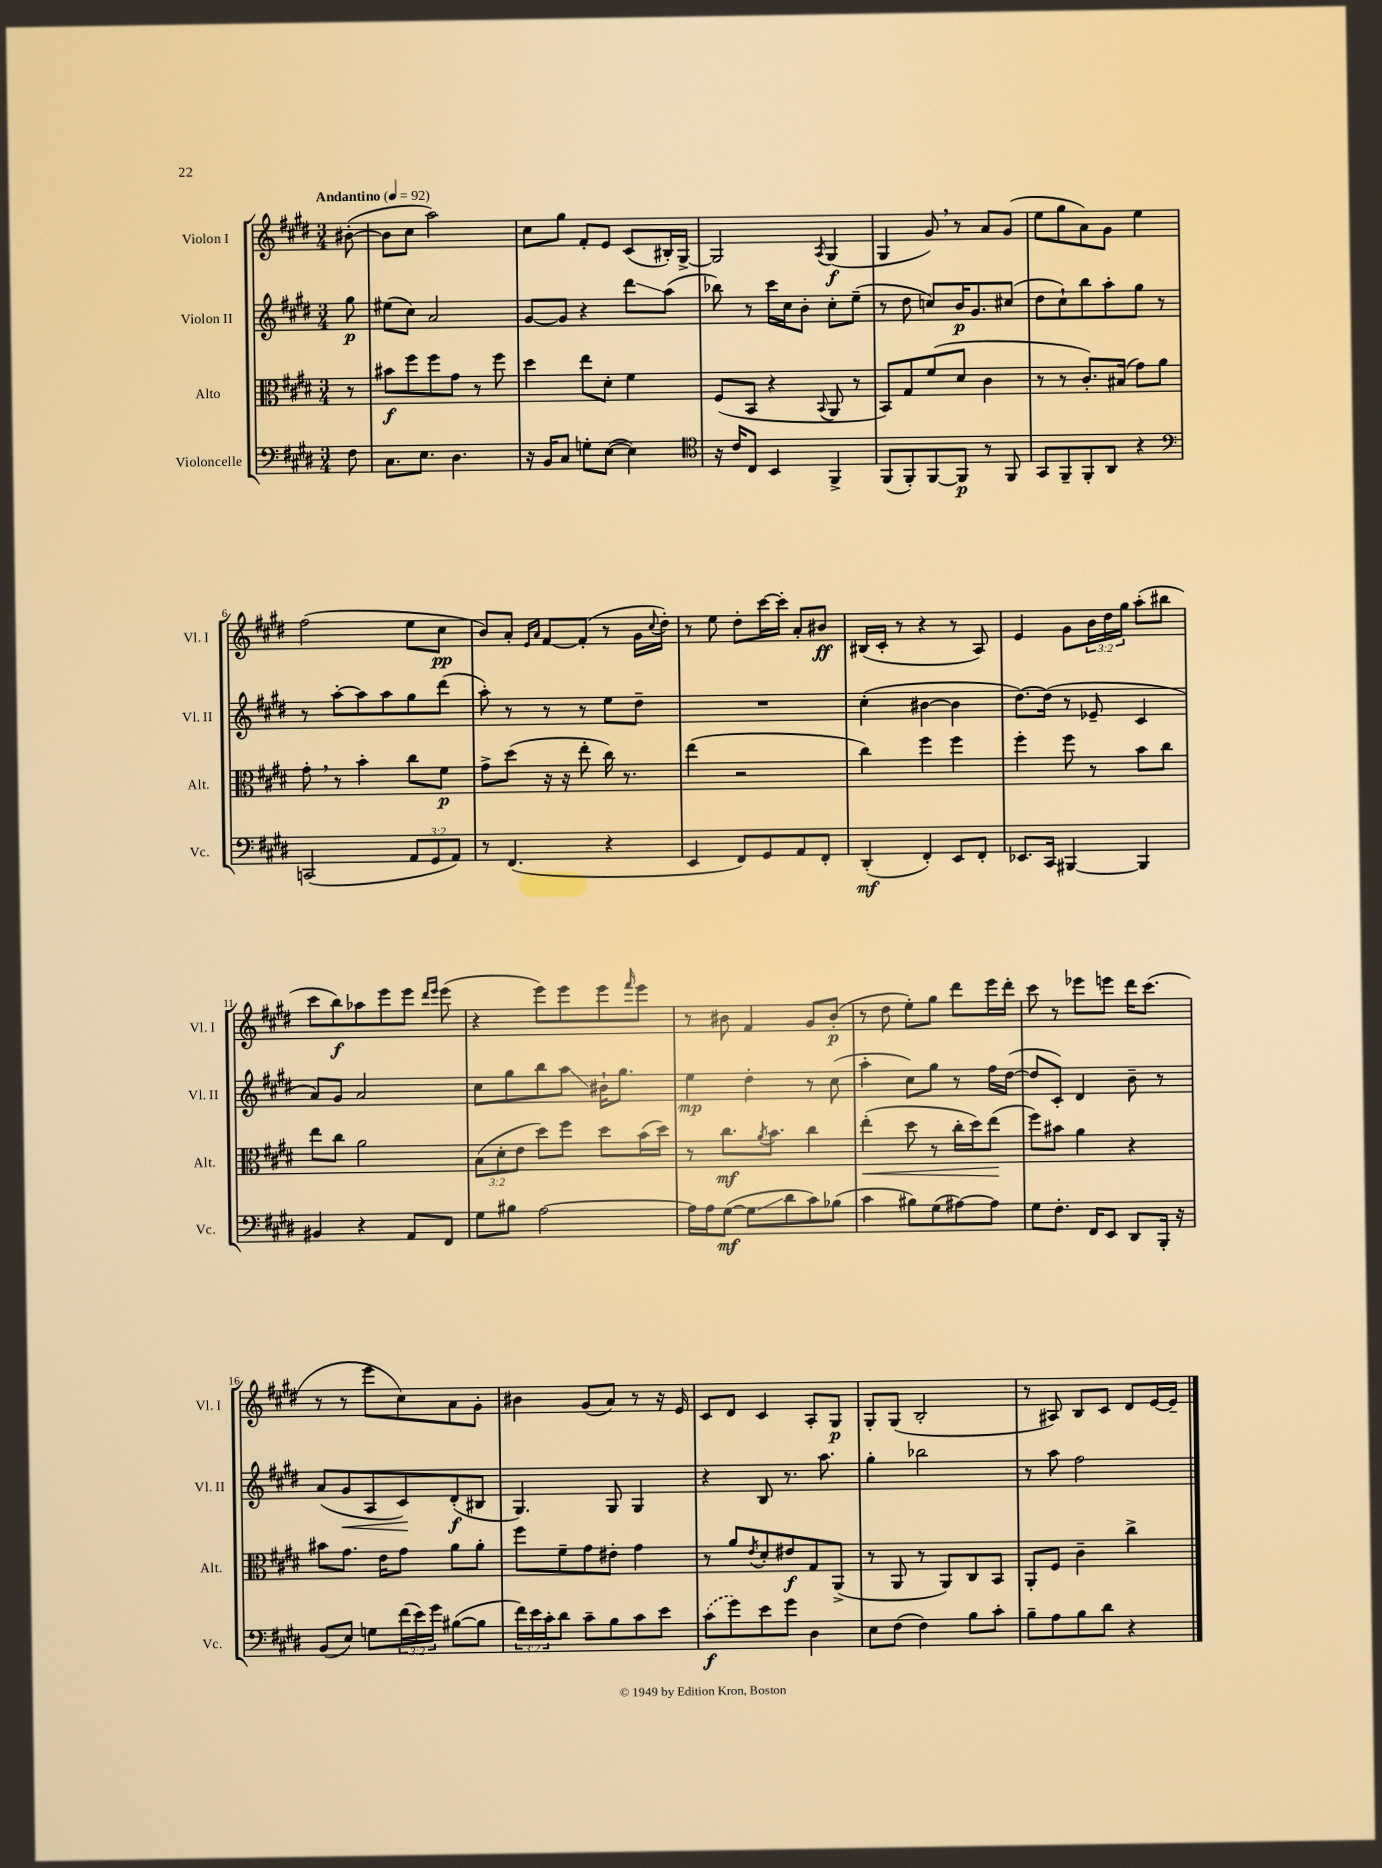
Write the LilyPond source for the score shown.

<<
\new StaffGroup <<
\new Staff = "s0" \with { instrumentName = "Violon I" shortInstrumentName = "Vl. I" } {
    \clef treble \key e \major \numericTimeSignature \time 3/4 \override Staff.TupletNumber.text = #tuplet-number::calc-fraction-text \partial 8 \tempo "Andantino" 4 = 92
    bis'8~-.( |
    bis'8 cis''8 a''2) |
    cis''8 gis''8 fis'8-. e'8 cis'8( bis16-.) gis16~-> |
    gis2 \acciaccatura { a8 } gis4\f( |
    gis4 gis'8) \breathe r8 a'8 gis'8( |
    e''8 gis''8 a'8) gis'8 e''4 |
    fis''2( e''8 cis''8\pp |
    b'8) a'8-. \grace { e'16 a'16 } fis'8~ fis'8-.( r8 gis'16 \appoggiatura { cis''8 } dis''16-.) |
    r8 e''8 dis''8-. cis'''16~ cis'''16-. a'8-. bis'8\ff |
    bis16( cis'16-. r8 r4 r8 a8) |
    e'4 gis'8 \tuplet 3/2 { b'16 dis''16 gis''16 } a''8-.( bis''8 |
    cis'''8 b''8\f) aes''8 e'''8 e'''8 \grace { dis'''16 e'''16 } e'''8( |
    r4 e'''8) e'''8 e'''8 \grace { fis'''16 } e'''8 |
    r8 bis'8 fis'4 gis'8 bis'8-.\p( |
    r8 dis''8 e''8-.) gis''8 dis'''8 e'''16 dis'''16-. |
    cis'''8 r8 ees'''8 e'''8 dis'''16 cis'''8.( |
    r8 r8 e'''8 cis''8) a'8 gis'8-. |
    bis'4 gis'8( a'8) r8 r16 e'16 |
    cis'8 dis'8 cis'4 a8-. gis8\p |
    gis8-. gis8( b2-. |
    r8 ais8) b8 cis'8 dis'8 e'16~ e'16-- \bar "|." |
}
\new Staff = "s1" \with { instrumentName = "Violon II" shortInstrumentName = "Vl. II" } {
    \clef treble \key e \major \numericTimeSignature \time 3/4 \partial 8
    gis''8\p |
    eis''8( cis''8) a'2 |
    gis'8~ gis'8 r4 dis'''8\glissando a''8( |
    bes''8) r8 cis'''16 cis''16 b'8-. cis''8-. e''8--( |
    r8 dis''8 c''8) b'16\p gis'8. cis''8( |
    dis''8 cis''8-!) b''8 a''8-. gis''8 r8 |
    r8 a''8~-. a''8 a''8 gis''8 dis'''8( |
    a''8-.) r8 r8 r8 e''8 dis''8-- |
    R2. |
    cis''4-.( bis'4~ bis'4 |
    dis''8.~) dis''16( r8 ees'8-- cis'4 |
    a'8) gis'8 a'2 |
    cis''8 gis''8 b''8 a''8\glissando bis'16-! gis''8. |
    e''4\mp dis''4-. r8 cis''8( |
    a''4-. cis''8) gis''8 r8 fis''16 dis''16~( |
    dis''8 cis'8-.) dis'4 b'8-- r8 |
    a'8( gis'8\< a8 cis'8\!) dis'8-.\f( bis8 |
    gis4.) gis8 gis4 |
    r4 b8 r8. a''8. |
    gis''4-. bes''2 |
    r8 a''8 fis''2 \bar "|." |
}
\new Staff = "s2" \with { instrumentName = "Alto" shortInstrumentName = "Alt." } {
    \clef alto \key e \major \numericTimeSignature \time 3/4 \override Staff.TupletNumber.text = #tuplet-number::calc-fraction-text \partial 8
    r8 |
    bis'8\f fis''8 fis''8 gis'8 r8 fis''8 |
    dis''4 e''8 dis'8-. fis'4 |
    fis8( b,8 r4 \appoggiatura { b,8 } a,8 r8 |
    b,8) gis8 fis'8( dis'8 cis'4 |
    r8 r8 cis'8.-.) bis16( gis'8) a'8 |
    gis'8-. \breathe r8 b'4-. cis''8 fis'8\p |
    gis'8-> dis''8( r16 r16 e''8-. cis''16) r8. |
    e''4( r2 |
    cis''4) fis''4 fis''4 |
    fis''4-. fis''8 r8 b'8 cis''8 |
    e''8 cis''8 a'2 |
    \tuplet 3/2 { b8( dis'8-. e'8 } dis''8) fis''8 dis''8 b'16( dis''16) |
    r8 cis''8.\mf \acciaccatura { a'8 } b'8. cis''4 |
    e''4-.\<( dis''8 r8 cis''16-. dis''16) e''8\!( |
    fis''8) bis'8 a'4 r4 |
    bis'8 gis'8. e'16 gis'8 a'8 a'8-. |
    fis''8 fis'8-- gis'8 eis'8-. gis'4 |
    r8 a'8 \acciaccatura { e'8 } dis'8-. eis'8\f gis8 a,8->( |
    r8 a,8 r8 a,8) cis8 b,8 |
    a,8-. fis8 cis'4-- cis''4-> \bar "|." |
}
\new Staff = "s3" \with { instrumentName = "Violoncelle" shortInstrumentName = "Vc." } {
    \clef bass \key e \major \numericTimeSignature \time 3/4 \override Staff.TupletNumber.text = #tuplet-number::calc-fraction-text \partial 8
    fis8 |
    cis8. e8. dis4. |
    r16 b,16 cis8 g8-. e8~( e4) |
    \clef tenor r16 cis'16 cis8 b,4 fis,4-> |
    fis,8( fis,8-.) fis,8~ fis,8\p r8 fis,8 |
    gis,8 fis,8-- fis,8-. a,8 r4 |
    \clef bass c,2( \tuplet 3/2 { a,8 gis,8 a,8) } |
    r8 fis,4.( r4 |
    e,4 fis,8) gis,8 a,8 fis,8-. |
    dis,4-.\mf( fis,4-.) e,8 fis,8-. |
    ees,8. cis,16 bis,,4~ bis,,4 |
    bis,4 r4 a,8 fis,8 |
    gis8 bis8 a2~ |
    a16 a16 gis8~\mf( gis8\glissando dis'8 cis'8) bes8( |
    cis'4 bis8) gis8( ais8~) ais8 |
    gis8 fis8.-. fis,16 e,8 dis,8 b,,16-. r16 |
    b,8( e8) g8 \tuplet 3/2 { fis'16( e'16) gis'16 } bis8~( bis8 |
    \tuplet 3/2 { fis'16) e'16 cis'16-. } dis'8 cis'8-- b8 cis'8 e'8 |
    \once \slurDashed cis'8\f( gis'8) e'8 gis'8 dis4 |
    e8 fis8( fis4) b8 cis'8-. |
    b8-- a8 b8 dis'8 r4 \bar "|." |
}
>>
>>
